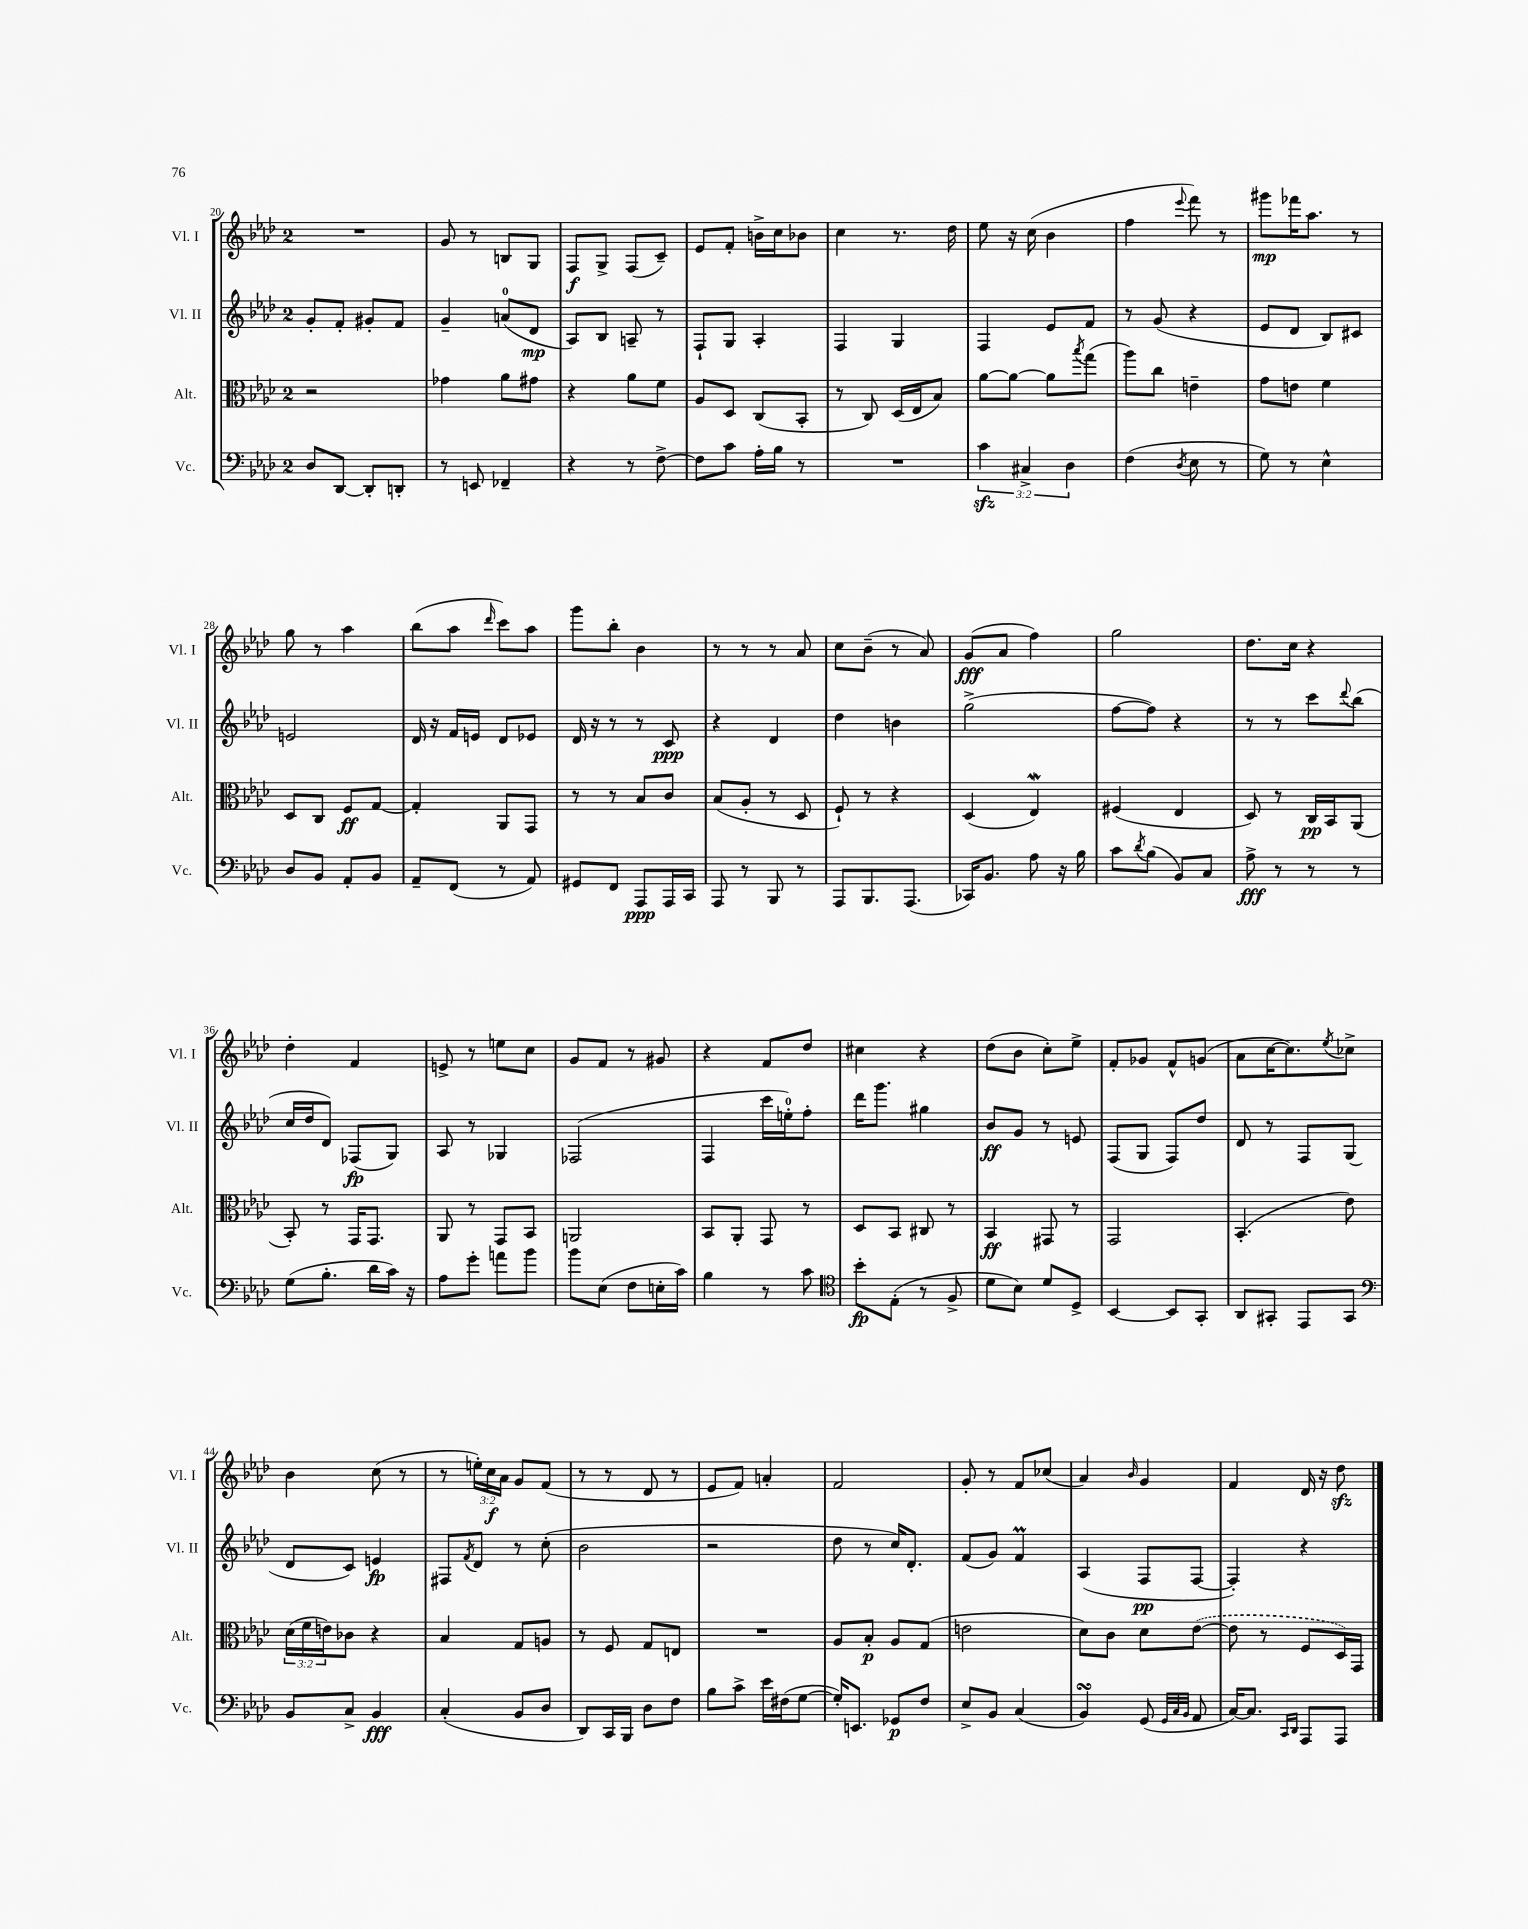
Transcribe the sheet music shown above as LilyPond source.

<<
\new StaffGroup <<
\new Staff = "s0" \with { instrumentName = "Vl. I" shortInstrumentName = "Vl. I" } {
    \clef treble \key aes \major \once \override Staff.TimeSignature.style = #'single-digit \time 2/4 \override Staff.TupletNumber.text = #tuplet-number::calc-fraction-text
    R2 |
    g'8 r8 b8 g8 |
    f8\f g8-> f8( c'8--) |
    ees'8 f'8-. b'16-> c''16 bes'8 |
    c''4 r8. des''16 |
    ees''8 r16 c''16( bes'4 |
    f''4 \appoggiatura { ees'''8 } f'''8) r8 |
    gis'''8\mp fes'''16 aes''8. r8 |
    g''8 r8 aes''4 |
    bes''8( aes''8 \grace { des'''16 } c'''8) aes''8 |
    g'''8 bes''8-. bes'4 |
    r8 r8 r8 aes'8 |
    c''8 bes'8--( r8 aes'8) |
    g'8\fff( aes'8 f''4) |
    g''2 |
    des''8. c''16 r4 |
    des''4-. f'4 |
    e'8-> r8 e''8 c''8 |
    g'8 f'8 r8 gis'8 |
    r4 f'8 des''8 |
    cis''4 r4 |
    des''8( bes'8 c''8-.) ees''8-> |
    f'8-. ges'8 f'8-^ g'8( |
    aes'8 c''16~ c''8.) \acciaccatura { ees''8 } ces''8-> |
    bes'4 c''8( r8 |
    r8 \tuplet 3/2 { e''16-.) c''16\f aes'16 } g'8 f'8( |
    r8 r8 des'8 r8 |
    ees'8 f'8) a'4-. |
    f'2 |
    g'8-. r8 f'8 ces''8( |
    aes'4) \grace { bes'16 } g'4 |
    f'4 des'16 r16 des''8\sfz \bar "|." |
}
\new Staff = "s1" \with { instrumentName = "Vl. II" shortInstrumentName = "Vl. II" } {
    \clef treble \key aes \major \once \override Staff.TimeSignature.style = #'single-digit \time 2/4
    g'8-. f'8-. gis'8-. f'8 |
    g'4-- a'8-0( des'8\mp |
    aes8) bes8 a8-- r8 |
    f8-! g8 aes4-. |
    f4 g4 |
    f4 ees'8 f'8 |
    r8 g'8( r4 |
    ees'8 des'8 bes8) cis'8 |
    e'2 |
    des'16 r16 f'16 e'16 des'8 ees'8 |
    des'16 r16 r8 r8 c'8\ppp |
    r4 des'4 |
    des''4 b'4 |
    g''2->( |
    f''8~ f''8) r4 |
    r8 r8 c'''8 \appoggiatura { des'''8 } bes''8( |
    c''16 des''16 des'8) fes8\fp( g8) |
    aes8 r8 ges4 |
    fes2( |
    f4 c'''16 e''16-0-.) f''8-. |
    des'''16 g'''8. gis''4 |
    bes'8\ff g'8 r8 e'8 |
    f8( g8 f8) des''8 |
    des'8 r8 f8 g8( |
    des'8 c'8) e'4\fp |
    fis8 \acciaccatura { f'8 } des'8 r8 c''8-.( |
    bes'2 |
    r2 |
    des''8 r8 c''16) des'8.-. |
    f'8( g'8) f'4\prall |
    aes4( f8\pp f8~ |
    f4-.) r4 \bar "|." |
}
\new Staff = "s2" \with { instrumentName = "Alt." shortInstrumentName = "Alt." } {
    \clef alto \key aes \major \once \override Staff.TimeSignature.style = #'single-digit \time 2/4 \override Staff.TupletNumber.text = #tuplet-number::calc-fraction-text
    r2 |
    ges'4 aes'8 gis'8 |
    r4 aes'8 f'8 |
    aes8 des8 c8( bes,8-. |
    r8 c8) des16( ees16 bes8) |
    aes'8~ aes'8~ aes'8 \acciaccatura { bes''8 } g''8( |
    aes''8) c''8 e'4-- |
    g'8 e'8 f'4 |
    des8 c8 f8\ff g8~ |
    g4-. aes,8 g,8 |
    r8 r8 bes8 c'8 |
    bes8( aes8-. r8 des8 |
    f8-!) r8 r4 |
    des4( ees4\mordent) |
    fis4( ees4 |
    des8) r8 c16\pp bes,16 aes,8( |
    bes,8-.) r8 g,16 g,8. |
    aes,8 r8 g,8 bes,8 |
    a,2 |
    bes,8 aes,8-. g,8 r8 |
    des8 bes,8 cis8 r8 |
    bes,4\ff gis,8 r8 |
    g,2 |
    bes,4.-.( ees'8) |
    \tuplet 3/2 { des'16( f'16 e'16) } ces'8 r4 |
    bes4 g8 a8 |
    r8 f8 g8 e8 |
    R2 |
    aes8 bes8-.\p aes8 g8( |
    e'2 |
    des'8) c'8 des'8 \once \slurDashed ees'8~( |
    ees'8 r8 f8 des16) g,16 \bar "|." |
}
\new Staff = "s3" \with { instrumentName = "Vc." shortInstrumentName = "Vc." } {
    \clef bass \key aes \major \once \override Staff.TimeSignature.style = #'single-digit \time 2/4 \override Staff.TupletNumber.text = #tuplet-number::calc-fraction-text
    des8 des,8~ des,8-. d,8-. |
    r8 e,8 fes,4-- |
    r4 r8 f8~-> |
    f8 c'8 aes16-. bes16 r8 |
    R2 |
    \tuplet 3/2 { c'4\sfz cis4-> des4 } |
    f4( \acciaccatura { des8 } ees8 r8 |
    g8) r8 ees4-^ |
    des8 bes,8 aes,8-. bes,8 |
    aes,8-- f,8( r8 aes,8) |
    gis,8 f,8 aes,,8\ppp aes,,16 c,16 |
    aes,,8 r8 bes,,8 r8 |
    aes,,8 bes,,8. aes,,8.( |
    ces,16) bes,8. aes8 r16 bes16 |
    c'8 \acciaccatura { des'8 } bes8( bes,8) c8 |
    aes8->\fff r8 r8 r8 |
    g8( bes8.-. des'16 c'16) r16 |
    aes8 g'8-. a'8 bes'8 |
    bes'8 ees8( f8 e16-. c'16) |
    bes4 r8 c'8 |
    \clef tenor bes'8-.\fp ees8-.( r8 f8-> |
    des'8 bes8) des'8 des8-> |
    bes,4~ bes,8 g,8-. |
    aes,8 gis,8-. ees,8 gis,8 |
    \clef bass bes,8 c8-> bes,4\fff |
    c4-.( bes,8 des8 |
    des,8) c,16 bes,,16 des8 f8 |
    bes8 c'8-> ees'16 fis16( g8~ |
    g16-.) e,8. ges,8\p f8 |
    ees8-> bes,8 c4( |
    bes,4\turn) g,8( \grace { g,32 c32 bes,32 } aes,8 |
    c16~) c8. \grace { c,16 des,16 } aes,,8 aes,,8 \bar "|." |
}
>>
>>
\layout { \context { \Score currentBarNumber = #20 } }
